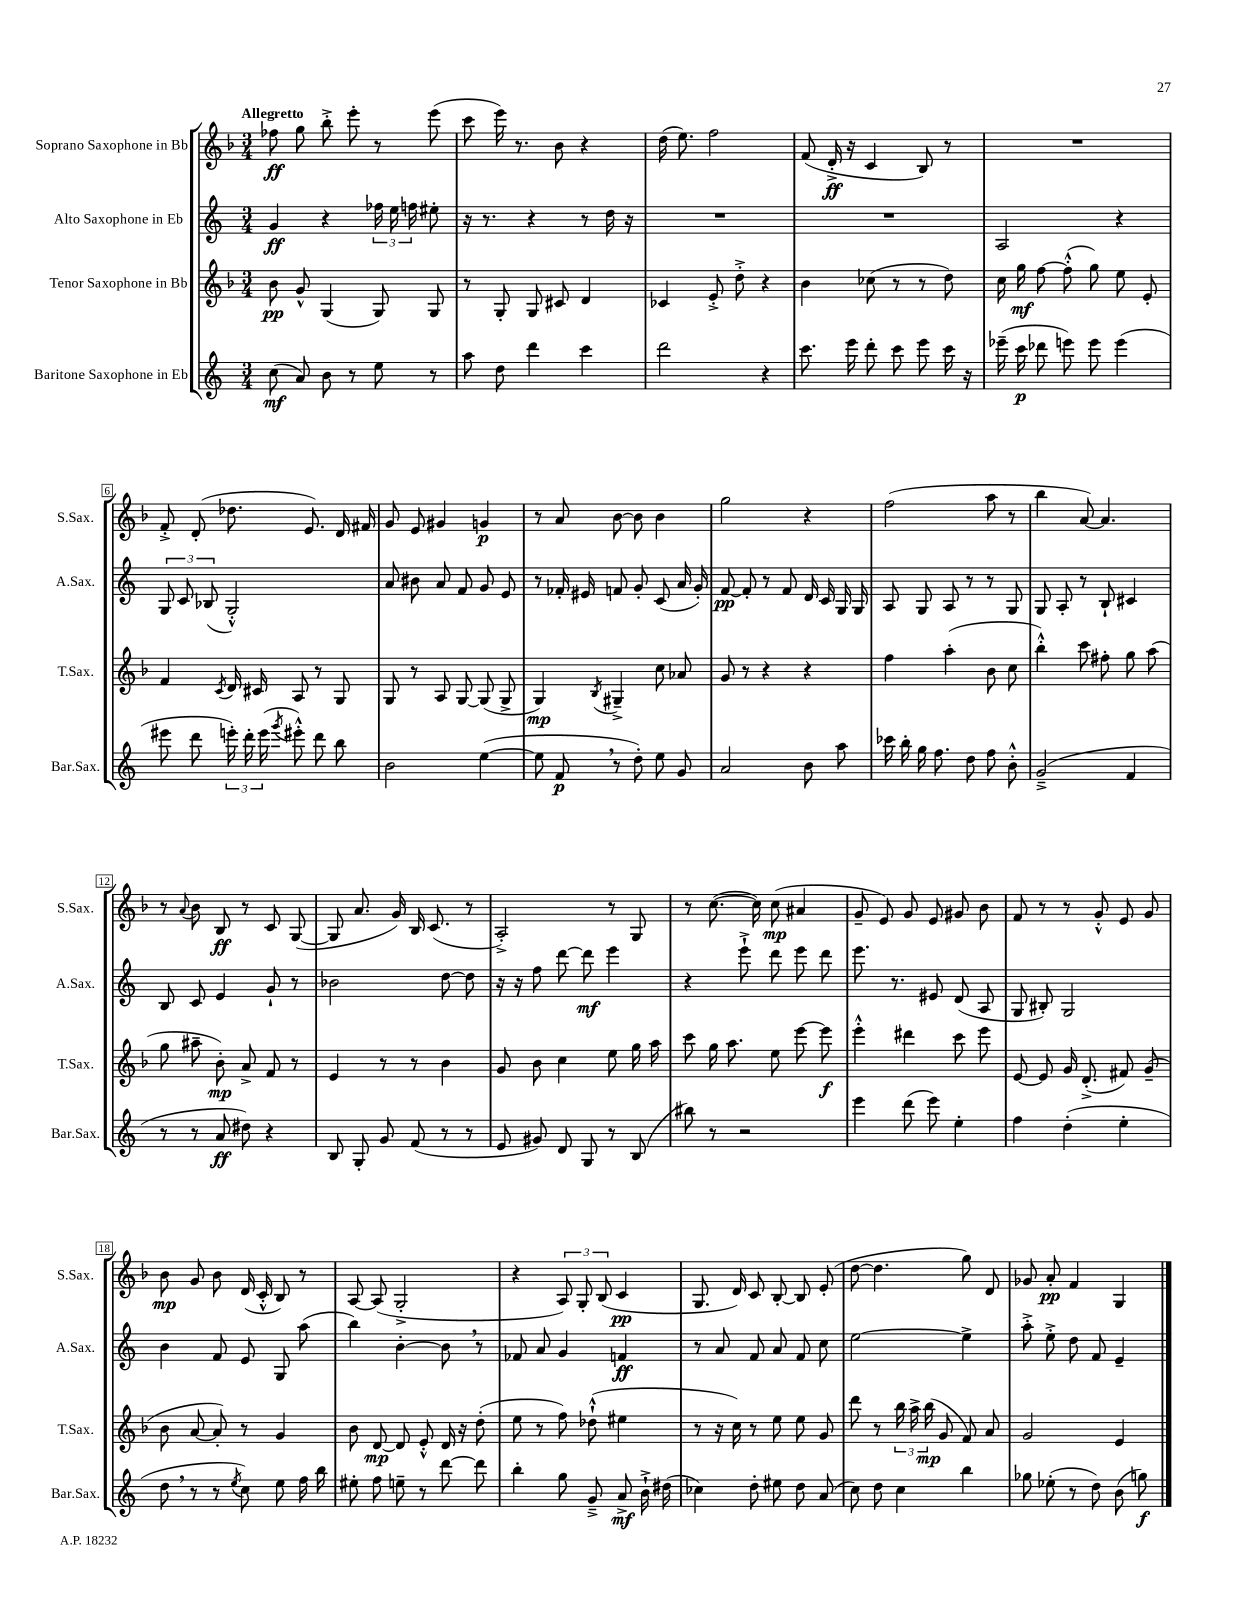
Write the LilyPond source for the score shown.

<<
\new StaffGroup <<
\new Staff = "s0" \with { instrumentName = "Soprano Saxophone in Bb" shortInstrumentName = "S.Sax." } {
    \clef treble \key f \major \numericTimeSignature \time 3/4 \tempo "Allegretto"
    \autoBeamOff fes''8\ff g''8 bes''8-.-> e'''8-. r8 e'''8( |
    c'''8 e'''16) r8. bes'8 r4 |
    d''16( e''8.) f''2 |
    f'8( d'16-.->\ff r16 c'4 bes8) r8 |
    R2. |
    f'8-.-> d'8-.( des''8. e'8.) d'16 fis'16 |
    g'8 e'8 gis'4 g'4\p |
    r8 a'8 bes'8~ bes'8 bes'4 |
    g''2 r4 |
    f''2( a''8 r8 |
    bes''4 a'8~) a'4. |
    r8 \appoggiatura { a'8 } bes'8 bes8\ff r8 c'8 g8~( |
    g8 a'8. g'16) bes16 c'8.( r8 |
    a2-.->) r8 g8 |
    r8 c''8.~( c''16) c''8\mp( ais'4 |
    g'8-- e'8) g'8 e'8 gis'8 bes'8 |
    f'8 r8 r8 g'8-.-^ e'8 g'8 |
    bes'8\mp g'8 bes'8 d'16( c'16-.-^ bes8) r8 |
    a8~ a8( g2-.-> |
    r4 \tuplet 3/2 { a8) g8-. bes8( } c'4\pp |
    g8. d'16) c'8 bes8~-. bes8 e'8-.( |
    d''8~ d''4. g''8) d'8 |
    ges'8 a'8-.\pp f'4 g4 \bar "|." |
}
\new Staff = "s1" \with { instrumentName = "Alto Saxophone in Eb" shortInstrumentName = "A.Sax." } {
    \clef treble \key c \major \numericTimeSignature \time 3/4
    \autoBeamOff g'4\ff r4 \tuplet 3/2 { fes''16 e''16 f''16 } eis''8-. |
    r16 r8. r4 r8 d''16 r16 |
    R2. |
    R2. |
    a2 r4 |
    \tuplet 3/2 { g8 c'8 bes8( } g2-.-^) |
    a'8 bis'8 a'8 f'8 g'8 e'8 |
    r8 fes'16-. eis'16 f'8 g'8-. c'8( a'16 g'16-.) |
    f'8~\pp f'8-. r8 f'8 d'16 c'16 g16 g16 |
    a8 g8 a8 r8 r8 g8 |
    g8 a8-. r8 b8-! cis'4 |
    b8 c'8 e'4 g'8-! r8 |
    bes'2 d''8~ d''8 |
    r16 r16 f''8 d'''8~ d'''8\mf e'''4 |
    r4 e'''8-!-> d'''8 e'''8 d'''8 |
    e'''8. r8. eis'8 d'8( a8 |
    g8 bis8-.) g2 |
    b'4 f'8 e'8 g8 a''8( |
    b''4) b'4~-. b'8 \breathe r8 |
    fes'8 a'8 g'4 f'4\ff |
    r8 a'8 f'8 a'8 f'8 c''8 |
    e''2~ e''4-> |
    a''8-.-> e''8-.-> d''8 f'8 e'4-- \bar "|." |
}
\new Staff = "s2" \with { instrumentName = "Tenor Saxophone in Bb" shortInstrumentName = "T.Sax." } {
    \clef treble \key f \major \numericTimeSignature \time 3/4
    \autoBeamOff bes'8\pp g'8-^ g4( g8) g8 |
    r8 g8-. g8 cis'8 d'4 |
    ces'4 e'8-.-> d''8-.-> r4 |
    bes'4 ces''8( r8 r8 d''8) |
    c''16 g''16\mf f''8~ f''8-.-^( g''8) e''8 e'8-. |
    f'4 \acciaccatura { c'8 } d'16 cis'16 a8 r8 g8 |
    g8 r8 a8 g8~ g8( g8-> |
    g4\mp) \acciaccatura { bes8 } gis4---> c''8 aes'8 |
    g'8 r8 r4 r4 |
    f''4 a''4-.( bes'8 c''8 |
    bes''4-.-^) c'''8 fis''8-. g''8 a''8( |
    g''8 ais''8-- bes'8-.\mp) a'8-> f'8 r8 |
    e'4 r8 r8 bes'4 |
    g'8 bes'8 c''4 e''8 g''16 a''16 |
    c'''8 g''16 a''8. e''8 e'''8~ e'''8\f |
    e'''4-.-^ dis'''4 c'''8 e'''8 |
    e'8~ e'8 g'16 d'8.-.->( fis'8) g'8--( |
    bes'8 a'8~ a'8-.) r8 g'4 |
    bes'8 d'8~\mp d'8 e'8-.-^ d'16 r16 d''8-.( |
    e''8 r8 f''8) des''8-!-^( eis''4 |
    r8 r16 c''16) r8 e''8 e''8 g'8 |
    d'''8 r8 \tuplet 3/2 { bes''16 a''16-> bes''16\mp( } g'8 f'8) a'8 |
    g'2 e'4 \bar "|." |
}
\new Staff = "s3" \with { instrumentName = "Baritone Saxophone in Eb" shortInstrumentName = "Bar.Sax." } {
    \clef treble \key c \major \numericTimeSignature \time 3/4
    \autoBeamOff c''8\mf( a'8) b'8 r8 e''8 r8 |
    a''8 d''8 d'''4 c'''4 |
    d'''2 r4 |
    c'''8. e'''16 d'''8-. c'''8 e'''8 c'''16 r16 |
    ees'''16--( c'''16\p des'''8 e'''8) e'''8 e'''4( |
    eis'''8 d'''8 \tuplet 3/2 { e'''16-.) d'''16-. e'''16( } \acciaccatura { g'''8 } eis'''8-.-^) d'''8 b''8 |
    b'2 e''4~( |
    e''8 f'8\p \breathe r8 d''8-.) e''8 g'8 |
    a'2 b'8 a''8 |
    ces'''16 b''16-. g''16 f''8. d''8 f''8 b'8-.-^ |
    g'2--->( f'4 |
    r8 r8 a'8\ff dis''8) r4 |
    b8 g8-. g'8 f'8( r8 r8 |
    e'8 gis'8) d'8 g8 r8 b8( |
    bis''8) r8 r2 |
    e'''4 d'''8( e'''8) e''4-. |
    f''4 d''4-.( e''4-. |
    d''8 \breathe r8 r8 \acciaccatura { e''8 } c''8) e''8 f''16 b''16 |
    eis''8-. f''8 e''8-- r8 d'''8~ d'''8 |
    b''4-. g''8 g'8---> a'8->\mf b'16-!-> dis''16( |
    ces''4) d''8-. eis''8 d''8 a'8( |
    c''8) d''8 c''4 b''4 |
    ges''8 ees''8-.( r8 d''8) b'8( g''8\f) \bar "|." |
}
>>
>>
\layout { \context { \Score \override BarNumber.stencil = #(make-stencil-boxer 0.1 0.3 ly:text-interface::print) } }
